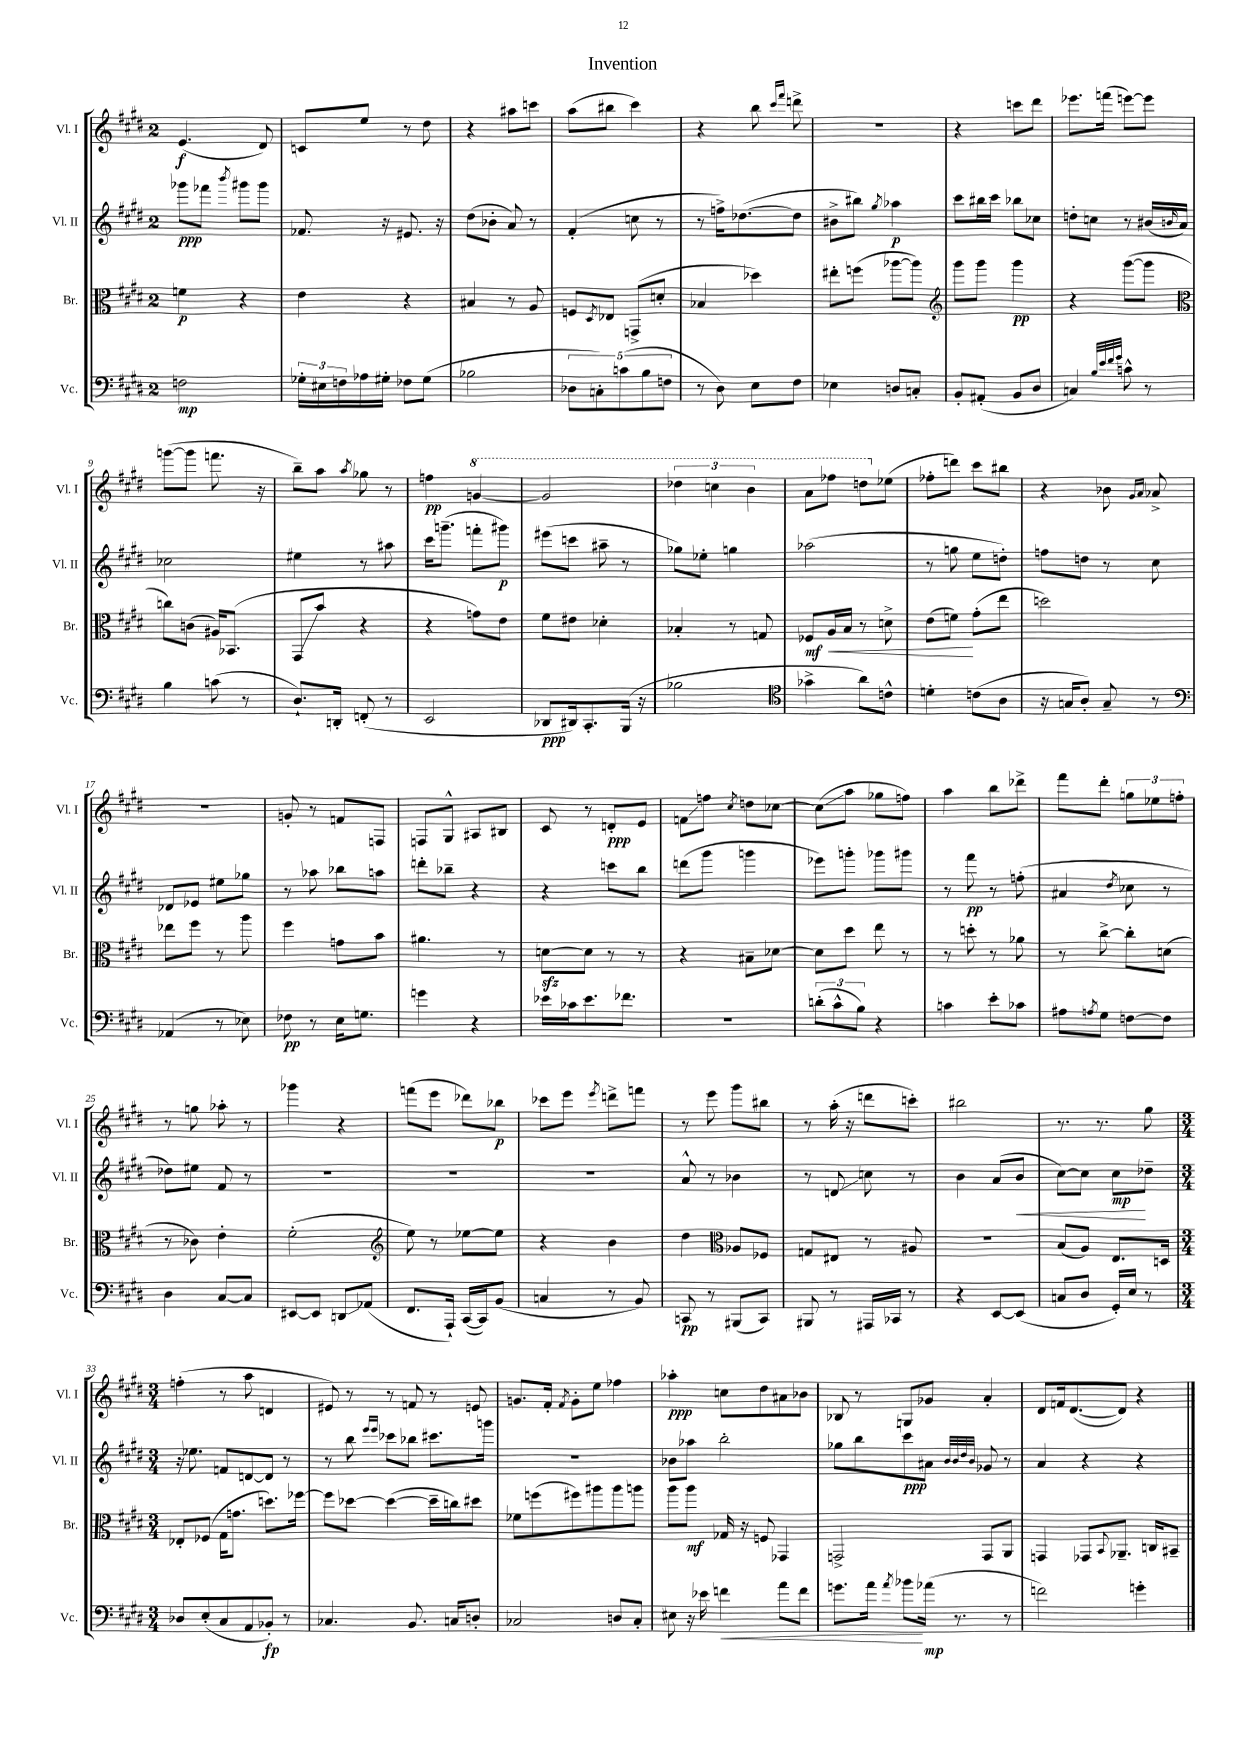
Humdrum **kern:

**kern	**kern	**kern	**kern
*staff4	*staff3	*staff2	*staff1
*clefF4	*clefC3	*clefG2	*clefG2
*k[f#c#g#d#]	*k[f#c#g#d#]	*k[f#c#g#d#]	*k[f#c#g#d#]
*M2/4	*M2/4	*M2/4	*M2/4
2F\	4f\	8ggg-\L	(4.e/
.	.	8fff-\J	.
.	.	8qbbb/	.
.	4r	8ggg#\L	.
.	.	8ggg#\J	8d#/)
=	=	=	=
24G-'\LL	4e\	8.f-/	8c/L
24E#\	.	.	.
24F\	.	.	.
16A-\	.	.	8ee/J
16G#'\JJ	.	16r	.
8F-\L	4r	8.e#/	8r
(8G#\J	.	.	8dd#\
.	.	16r	.
=	=	=	=
2B-\	4B#/	(8dd#\L	4r
.	.	8b-'\J	.
.	8r	8a/)	8aa#\L
.	8A/	8r	8ccc\J
=	=	=	=
10D-\L	8F/L	(4f#'/	(8aa\L
10C'\)	.	.	.
.	8qD#/	.	.
.	8E-/J	.	8bb#\J
(10c\	.	.	.
.	(8GG^/L	8cc\	4ccc#\)
10B\	.	.	.
.	8d'/J	8r	.
10F\J	.	.	.
=	=	=	=
8r	4B-/	8r	4r
8D#\)	.	16ff^\LK)	.
.	.	([8.dd-\	.
8E\L	4dd-\)	.	8bb\
.	.	.	16qqccc#/LL
.	.	.	16qqfff#/JJ
8F#\J	.	8dd-\]J	8ddd^\
=	=	=	=
4E-\	8ee#'\L	8b#^\L	2r
.	(8ff\J	8bb#\J)	.
.	.	8qgg#/	.
8D/L	[8aa-\L	4aa-\	.
8C'/J	8aa-\]J)	.	.
=	=	=	=
*	*clefG2	*	*
8BB'/L	8ggg#\L	8ccc#\L	4r
(8AA#'/J	8ggg#\J	16bb#\L	.
.	.	16ccc#\JJ	.
8BB/L	4ggg#\	8bb-\L	8ccc\L
8D#/J	.	8cc-\J	8ddd#\J
=	=	=	=
4C/)	4r	8dd'\L	8.eee-\L
.	.	8cc\J	.
.	.	.	(16fff\Jk
32qqB/LLL	.	.	.
32qqe/	.	.	.
32qqf#/	.	.	.
32qqg#/JJJ	.	.	.
8c^^\	([8ggg#\L	8r	[8eee\L)
8r	8ggg#\]J	(16b#/LL	8eee\]J
.	.	16qqb/	.
.	.	16a/JJ)	.
=	=	=	=
*	*clefC3	*	*
4B\	8cc\L)	2cc-\	([8ggg\L
.	(8c\J	.	8ggg\]J
(8c\	16A#/LK)	.	8.fff\
.	(8.BB-/J	.	.
8r	.	.	.
.	.	.	16r
=	=	=	=
8.D#`/L)	8GG#/L	4ee#\	8bb~\L)
.	8b/J	.	8aa\J
16DD'/Jk	.	.	.
.	.	.	8qaa/
(8FF'/	4r	8r	8gg-\
8r	.	8aa#\	8r
=	=	=	=
2EE/	4r	16ccc#\LK	4ff\
.	.	(8.ggg~\J	.
.	8g\L)	8fff'\L	[4gg/
.	8e\J	8ggg#\J)	.
=	=	=	=
8DD-/L	8f#\L	(8eee#\L	2gg/]
16DD#/k)	8e#\J	8ccc\J	.
8.CC#'/	.	.	.
.	4d-'\	8aa#~\	.
(16BBB/Jk	.	8r	.
16r	.	.	.
=	=	=	=
2B-\	4B-'/	8gg-\L)	6ddd-\
.	.	8ee-'\J	.
.	.	.	6ccc\
.	8r	4gg\	.
.	.	.	6bb\
.	8G/	.	.
=	=	=	=
*clefC4	*	*	*
4g-^\	8F-/L	(2aa-\	8aa\L
.	16A/L	.	8fff-\J
.	16B/JJ	.	.
8a\L)	8r	.	8ddd\L
8c^^\J	8d^\	.	(8ee-\J
=	=	=	=
4d'\	(8e\L	8r	8ff-'\L
.	8f\J)	8gg\	8ddd\J)
(8c\L	(8g#'\L	8ee\L	8ccc#\L
8A\J	8ee\J	8dd'\J)	8bb#\J
=	=	=	=
16r	2dd\)	8ff\L	4r
16G/LK	.	.	.
8A'/J)	.	8dd\J	.
8G~/	.	8r	8b-\
.	.	.	16qqg#/LL
.	.	.	16qqa/JJ
8r	.	8cc#\	8a-^/
=	=	=	=
*clefF4	*	*	*
(4AA-/	8ee-\L	8d-/L	2r
.	8ff#\J	8e-/J	.
8r	8r	8ee#\L	.
8E-\)	8aa\	8gg-\J	.
=	=	=	=
8F-\	4ff#\	8r	8g'/
8r	.	8aa-\	8r
16E\LK	8g\L	8bb-\L	8f/L
8.G\J	.	.	.
.	8b\J	8aa\J	8F/J
=	=	=	=
4g\	4.a#\	8ddd'\L	8F/L
.	.	8bb-~\J	8G#^^/J
4r	.	4r	8A#/L
.	8r	.	8B#/J
=	=	=	=
16e-\LL	[8d\L	4r	8c#/
16c-\J	.	.	.
8.e-\	8d\]J	.	8r
.	8r	8ccc\L	8d'/L
8.f-\J	.	.	.
.	8r	8bb\J	8e/J
=	=	=	=
2r	4r	(8ddd\L	8f\L
.	.	8ggg#\J	8ff\J
.	.	.	8qcc#/
.	8B#~\L	4ggg\	8dd\L
.	[8d-\J	.	[8cc-\J
=	=	=	=
(12d'\L	8d-\]L	8eee-\L)	(8cc-\]L
12c#^^\	.	.	.
.	8dd#\J	8ggg'\J	8aa\J
12B\J)	.	.	.
4r	8ee\	8ggg-\L	8gg-\L
.	8r	8ggg#\J	8ff\J)
=	=	=	=
4c\	8r	8r	4aa\
.	8dd'\	8fff#\	.
8e'\L	8r	8r	8bb\L
8c-\J	8a-\	(8ff'\	8ddd-^\J
=	=	=	=
8A#\L	8r	4a#/	8fff#\L
8qA/	.	.	.
8G#\J	[8cc#^\	.	8ddd#'\J
.	.	8qdd#/	.
[8F\L	8cc#'\]L	8cc-\	12gg\L
.	.	.	12ee-\
8F\]J	(8d\J	8r	.
.	.	.	12ff'\J
=	=	=	=
4D#\	8r	8dd-\L)	8r
.	8c-\)	8ee#\J	8gg\
[8C#/L	4e'\	8f#/	8aa-'\
8C#/]J	.	8r	8r
=	=	=	=
[8EE#/L	(2f#'\	2r	4ggg-\
8EE#/]J	.	.	.
8DD/L	.	.	4r
(8AA-/J	.	.	.
=	=	=	=
*	*clefG2	*	*
8.FF#/L	8ee\)	2r	(8fff\L
.	8r	.	8eee\J
16AAA`/Jk)	.	.	.
([16CC#/LL	[8ee-\L	.	8ddd-\L)
16CC#/]J)	.	.	.
(8BB/J	8ee-\]J	.	8bb-\J
=	=	=	=
4C/	4r	2r	8ccc-\L
.	.	.	8eee\J
.	.	.	8qeee/
8r	4b\	.	8ddd^\L
8BB/)	.	.	8fff\J
=	=	=	=
8CC/	4dd#\	8a^^/	8r
8r	.	8r	8eee\
*	*clefC3	*	*
(8BBB#/L	8A-/L	4b-\	8ggg#\L
8CC/J)	8F-/J	.	8bb#\J
=	=	=	=
8BBB#/	8G/L	8r	8r
8r	8E#/J	8d/	(16aa'\
.	.	.	16r
16AAA#/LL	8r	8cc\	8ddd\L
16CC-/JJ	.	.	.
8r	8A#/	8r	8ccc'\J)
=	=	=	=
4r	2r	4b\	2bb#\
[8EE/L	.	(8a/L	.
(8EE/]J	.	8b/J	.
=	=	=	=
8C/L	(8B/L	[8cc#\L)	8.r
8D#/J	8A/J)	8cc#\]J	.
.	.	.	8.r
16GG#'/LL)	8.E/L	8cc#\L	.
16E/JJ	.	.	.
8r	.	8dd-~\J	8gg#\
.	16D/Jk	.	.
=	=	=	=
*M3/4	*M3/4	*M3/4	*M3/4
8D-/L	8E-'/L	16r	(4ff'\
.	.	8.ee-\	.
(8E'/	(8F-/J	.	.
8C#/	16G#\LK	8f/L	8r
.	8.g\J	.	.
8AA/	.	[8d/	8aa\
8BB-'/J)	8.dd\L)	8d/]J	4d/
8r	.	8r	.
.	[16ff-\Jk	.	.
=	=	=	=
4.C-/	8ff-\]L	8r	8e#/)
.	[8dd-\J	8bb\	8r
.	.	16qqeee/LL	.
.	.	16qqeee/JJ	.
.	(4dd-\_	8ccc-\L	8r
8.BB/	.	8bb-\J	8f/
.	16dd-~\]LL	8.ccc#\L	8r
16C/LK	16cc\J)	.	.
8D'/J	8dd#\J	.	8e/
.	.	16ggg\Jk	.
=	=	=	=
2C-/	8f-\L	2.r	8.g/L
.	(8ff\	.	.
.	.	.	16f#'/Jk
.	.	.	8qf#/
.	8ff#\)	.	8g'\L
.	8aa#\	.	8ee\J
8D/L	8aa#\	.	4ff-\
8C-'/J	8aa\J	.	.
=	=	=	=
8E#\	8aa\L	8b-\L	4aa-'\
16r	8aa\J	8aa-\J	.
16e-\	.	.	.
4f\	16G-/	2bb'\	8cc\L
.	16r	.	.
.	8F/	.	8dd#\
8a\L	4GG-/	.	8a#\
8f\J	.	.	8b-\J
=	=	=	=
8.g\L	2GG^/	8gg-\L	8B-/
.	.	8bb\	8r
16a\Jk	.	.	.
8qa/	.	.	.
8b-\L	.	8ccc#\	8G/L
(16a-\Jk	.	8a#\J	8g-/J
8.r	.	.	.
.	.	32qqb/LLL	.
.	.	32qqb/	.
.	.	32qqdd#/	.
.	.	32qqb/JJJ	.
.	8GG/L	8g-/	4a'/
8r	8AA/J	8r	.
=	=	=	=
2f\)	4GG/	4a/	8d#/L
.	.	.	16f/k
.	.	.	([8.d#/
.	8GG-/L	4r	.
.	8qqBB/	.	.
.	8.AA-~/J	.	8d#/]J)
4g'\	.	4r	4r
.	16C/LK	.	.
.	8BB#~/J	.	.
==	==	==	==
*-	*-	*-	*-
